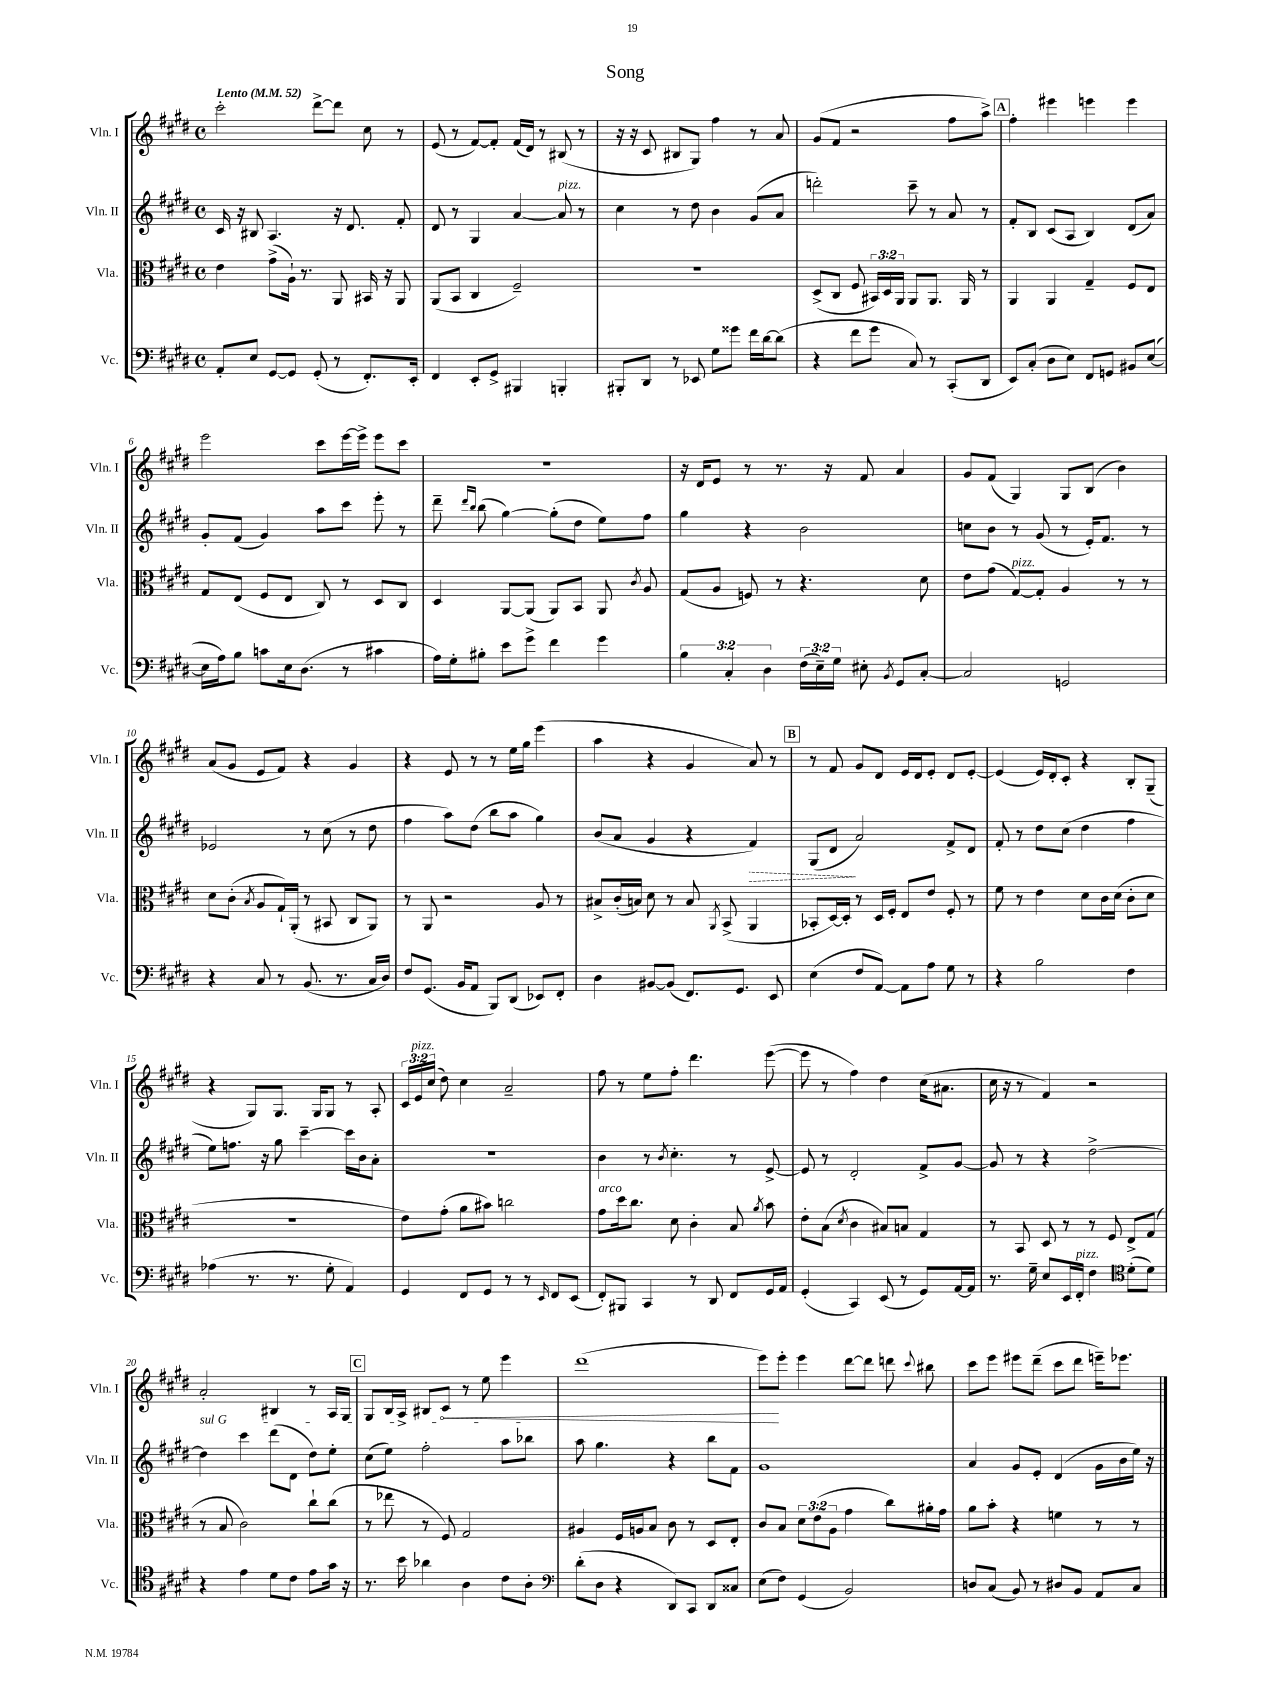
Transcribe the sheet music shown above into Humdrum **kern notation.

**kern	**kern	**kern	**dynam	**kern	**dynam
*part4	*part3	*part2	*part2	*part1	*part1
*staff4	*staff3	*staff2	*staff2	*staff1	*staff1
*I"Vc.	*I"Vla.	*I"Vln. II	*	*I"Vln. I	*
*I'Vc.	*I'Vla.	*I'Vln. II	*	*I'Vln. I	*
*clefF4	*clefC3	*clefG2	*	*clefG2	*
*k[f#c#g#d#]	*k[f#c#g#d#]	*k[f#c#g#d#]	*	*k[f#c#g#d#]	*
*M4/4	*M4/4	*M4/4	*	*M4/4	*
*met(c)	*met(c)	*met(c)	*	*met(c)	*
*MM52	*MM52	*MM52	*	*MM52	*
=1	=1	=1	=1	=1	=1
!	!	!	!	!LO:TX:a:B:t=Lento	!
8AA'/L	4e\	16c#/	.	2ccc#'\	.
.	.	16r	.	.	.
8E/J	.	8B#X/	.	.	.
[8GG#/L	(8g#^\L	4.A/	.	.	.
8GG#/J]	16A`\Jk)	.	.	.	.
.	8.r	.	.	.	.
(8GG#'/	.	.	.	[8ddd#^\L	.
8r	8AA/	16r	.	8ddd#\J]	.
.	.	8.d#/	.	.	.
8.FF#'/L)	16BB#X/	.	.	8cc#\	.
.	16r	.	.	.	.
.	8AA/	8f#'/	.	8r	.
16EE'/Jk	.	.	.	.	.
=2	=2	=2	=2	=2	=2
4FF#/	(8AA/L	8d#/	.	(8e/	.
.	8BB/J	8r	.	8r	.
8EE'/L	4C#/	4G#/	.	[8f#/L)	.
8GG#^/J	.	.	.	8f#'/J]	.
4BBB#X/	2F#~/)	[4a/	.	(16f#/LL	.
.	.	.	.	16d#/JJ)	.
.	.	.	.	8r	.
!	!	!LO:TX:a:i:t=pizz.	!	!	!
4BBBn'/	.	8a/]	.	(8B#X/	.
.	.	8r	.	8r	.
=3	=3	=3	=3	=3	=3
8BBB#X'/L	1r	4cc#\	.	16r	.
.	.	.	.	16r	.
8DD#/J	.	.	.	8c#/	.
8r	.	8r	.	8B#X/L	.
8EE-X/	.	8dd#\	.	8G#/J)	.
8G#\L	.	4b\	.	4ff#\	.
8g##X\J	.	.	.	.	.
16f#\LL	.	(8g#/L	.	8r	.
[16d#\J	.	.	.	.	.
(8d#\J]	.	8a/J	.	8a/	.
=4	=4	=4	=4	=4	=4
4r	(8D#^/L	2dddn'\)	.	(8g#/L	.
.	8C#/J	.	.	8f#/J	.
8f#\L	8F#/	.	.	2r	.
8g#\J	24BB#X/LL)	.	.	.	.
.	24D#/	.	.	.	.
.	24AA/JJ	.	.	.	.
8C#/)	8AA/L	8ccc#~\	.	.	.
8r	8.AA/J	8r	.	.	.
(8CC#'/L	.	8a/	.	8ff#\L	.
.	16AA/	.	.	.	.
8DD#/J	8r	8r	.	8aa^\J)	.
!!LO:REH:place=s1:t=A
=5	=5	=5	=5	=5	=5
8EE/L)	4AA/	8f#'/L	.	4ff#'\	.
(8C#'/J	.	8B/J	.	.	.
8D#\L	4AA/	(8c#/L	.	4eee#X\	.
8E\J)	.	8A/J	.	.	.
8FF#/L	4G#~/	4B/)	.	4eeen\	.
8GGn/J	.	.	.	.	.
8BB#X/L	8F#/L	(8d#/L	.	4eee\	.
([8E/J	8E/J	8a/J)	.	.	.
!!LO:LB:g=z
=6	=6	=6	=6	=6	=6
16E\LL]	8G#/L	8g#'/L	.	2eee\	.
16A\J)	.	.	.	.	.
8B\J	(8E/J	(8f#/J	.	.	.
8cn\L	8F#/L	4g#/)	.	.	.
16E\k	8E/J	.	.	.	.
(8.D#\J	.	.	.	.	.
.	8C#/)	8aa\L	.	8ccc#\L	.
8r	8r	8ccc#\J	.	[16eee\L	.
.	.	.	.	16eee^\JJ]	.
4c#X\	8D#/L	8eee'\	.	8eee\L	.
.	8C#/J	8r	.	8ccc#\J	.
=7	=7	=7	=7	=7	=7
16A\LL)	4D#/	8ddd#~\	.	1r	.
16G#'\J	.	.	.	.	.
.	.	16qqddd#/LL	.	.	.
.	.	16qqbb/JJ	.	.	.
8B#X'\J	.	(8bb\	.	.	.
8e\L	[8AA/L	[4gg#\)	.	.	.
8g#^\J	(8AA/J]	.	.	.	.
4f#\	8AA/L)	(8gg#'\L]	.	.	.
.	8BB/J	8dd#\J	.	.	.
4g#\	8AA/	8ee\L)	.	.	.
.	8qc#/	.	.	.	.
.	8A/	8ff#\J	.	.	.
=8	=8	=8	=8	=8	=8
6B\	(8G#/L	4gg#\	.	16r	.
.	.	.	.	16d#/KL	.
.	8A/J	.	.	8e/J	.
6C#'/	.	.	.	.	.
.	8Fn/)	4r	.	8r	.
6D#\	.	.	.	.	.
.	8r	.	.	8.r	.
(24F#\LL	4.r	2b\	.	.	.
24E~\)	.	.	.	.	.
.	.	.	.	16r	.
24G#\JJ	.	.	.	.	.
8E#X'\	.	.	.	8f#/	.
8qBB/	.	.	.	.	.
8GG#/L	.	.	.	4a/	.
[8C#'/J	8d#\	.	.	.	.
=9	=9	=9	=9	=9	=9
2C#/]	8e\L	8ccn\L	.	8g#/L	.
.	(8g#\J	8b\J	.	(8f#/J	.
!	!LO:TX:a:i:t=pizz.	!	!	!	!
.	[8G#/L)	8r	.	4G#/)	.
.	8G#'/J]	(8g#/	.	.	.
2GGn/	4A/	8r	.	8G#/L	.
.	.	16e'/KL)	.	(8B/J	.
.	.	8.f#/J	.	.	.
.	8r	.	.	4b\)	.
.	8r	8r	.	.	.
!!LO:LB:g=z
=10	=10	=10	=10	=10	=10
4r	8d#\L	2e-X/	.	(8a/L	.
.	(8c#'\J	.	.	8g#/J	.
.	8qB/	.	.	.	.
8C#/	8A/L	.	.	8e/L	.
8r	16G#`/L)	.	.	8f#/J)	.
.	(16AA'/JJ	.	.	.	.
(8.BB/	8r	8r	.	4r	.
.	8BB#X/	(8cc#\	.	.	.
8.r	.	.	.	.	.
.	8C#/L	8r	.	4g#/	.
16C#/LL	8AA/J)	8dd#\	.	.	.
16D#/JJ)	.	.	.	.	.
=11	=11	=11	=11	=11	=11
8F#/L	8r	4ff#\	.	4r	.
(8.GG#/J	8AA/	.	.	.	.
.	2r	8aa\L)	.	8e/	.
16BB/KL	.	.	.	.	.
8AA/J	.	(8dd#\J	.	8r	.
8BBB/L)	.	8bb\L	.	8r	.
(8DD#/J	.	8aa\J	.	16ee\LL	.
.	.	.	.	16gg#\JJ	.
8EE-X/L)	8A/	4gg#\)	.	(4eee\	.
8FF#'/J	8r	.	.	.	.
=12	=12	=12	=12	=12	=12
4D#\	8B#X^/L	(8b/L	.	4aa\	.
.	(16c#'/L	8a/J	.	.	.
.	16Bn/JJ)	.	.	.	.
[8BB#X/L	8d#\	4g#/	.	4r	.
(8BB#/J]	8r	.	.	.	.
8.FF#/L)	8B/	4r	.	4g#/	.
.	8qAA/	.	.	.	.
.	(8BB^/	.	.	.	.
8.GG#/J	.	.	.	.	.
!	!	!	!LO:HP:b	!	!
.	4AA/	4f#/)	>	8a/)	.
8EE/	.	.	.	8r	.
!!LO:REH:place=s1:t=B
=13	=13	=13	=13	=13	=13
(4E\	8BB-X'/L	(8G#/L	.	8r	.
.	[16D#/L)	8d#/J	.	8f#/	.
.	16D#'/JJ]	.	.	.	.
8F#/L	8r	2a/)	]	8g#/L	.
[8AA/J)	16D#/LL	.	.	8d#/J	.
.	16F#'/JJ	.	.	.	.
8AA\L]	8E/L	.	.	16e/LL	.
.	.	.	.	16d#/J	.
8A\J	8e/J	.	.	8e'/J	.
8G#\	8F#'/	8f#^/L	.	8d#/L	.
8r	8r	8d#/J	.	[8e'/J	.
=14	=14	=14	=14	=14	=14
4r	8f#\	8f#'/	.	(4e/]	.
.	8r	8r	.	.	.
2B\	4e\	8dd#\L	.	16e/LL)	.
.	.	.	.	16d#'/J	.
.	.	(8cc#\J	.	8c#'/J	.
.	8d#\L	4dd#\	.	4r	.
.	16c#\L	.	.	.	.
.	(16d#\JJ	.	.	.	.
4F#\	8c#'\L	4ff#\	.	8B'/L	.
.	8d#\J	.	.	(8G#~/J	.
!!LO:LB:g=z
=15	=15	=15	=15	=15	=15
(4A-X\	1r	8ee\L)	.	4r	.
.	.	8.ffn\J	.	.	.
8.r	.	.	.	8G#/L)	.
.	.	16r	.	.	.
.	.	8gg#\	.	8.G#/J	.
8.r	.	.	.	.	.
.	.	[4ccc#~\	.	.	.
.	.	.	.	16G#/KL	.
8G#'\	.	.	.	8G#/J	.
4AA/)	.	16ccc#\LL]	.	8r	.
.	.	16b\J	.	.	.
.	.	8a'\J	.	8A'/	.
=16	=16	=16	=16	=16	=16
4GG#/	8e\L)	1r	.	24c#/LL	.
!	!	!	!	!LO:TX:a:i:t=pizz.	!
.	.	.	.	24e/	.
.	.	.	.	(24cc#/JJ	.
.	(8g#'\J	.	.	8dd#\)	.
8FF#/L	8a\L	.	.	4cc#\	.
8GG#/J	8b#X\J)	.	.	.	.
8r	2ccn\	.	.	2a~/	.
8r	.	.	.	.	.
16qqEE/	.	.	.	.	.
8FF#/L	.	.	.	.	.
(8EE/J	.	.	.	.	.
=17	=17	=17	=17	=17	=17
!	!LO:TX:a:i:t=arco	!	!	!	!
8FF#'/L)	8g#\L	4b\	.	8ff#\	.
8BBB#X/J	16dd#\k	.	.	8r	.
.	8.cc#\J	.	.	.	.
4CC#/	.	8r	.	8ee\L	.
.	.	8qb/	.	.	.
.	8d#\	4.cc#'\	.	8ff#'\J	.
8r	4c#'\	.	.	4.ddd#\	.
8DD#/	.	.	.	.	.
8FF#/L	8B/	8r	.	.	.
.	8qa/	.	.	.	.
16GG#/L	8b\	[8e^/	.	([8eee\	.
16AA/JJ	.	.	.	.	.
=18	=18	=18	=18	=18	=18
(4GG#'/	8e'\L	8e/]	.	8eee\]	.
.	(8B\J	8r	.	8r	.
.	8qd#/	.	.	.	.
4CC#/)	4c#\	2d#'/	.	4ff#\)	.
(8EE/	8B#X/L)	.	.	4dd#\	.
8r	8Bn/J	.	.	.	.
8GG#/L)	4G#/	8f#^/L	.	(16cc#\KL	.
.	.	.	.	8.a#X\J	.
[16AA/L	.	[8g#/J	.	.	.
16AA/JJ]	.	.	.	.	.
=19	=19	=19	=19	=19	=19
8.r	8r	8g#/]	.	16cc#\	.
.	.	.	.	16r	.
.	8BB/	8r	.	8r	.
16G#~\	.	.	.	.	.
8E/L	8D#/	4r	.	4f#/)	.
16EE/L	8r	.	.	.	.
!LO:TX:a:i:t=pizz.	!	!	!	!	!
16FF#'/JJ	.	.	.	.	.
4F#\	8r	[2dd#^\	.	2r	.
.	8F#/	.	.	.	.
*clefC4	*	*	*	*	*
(8d#'\L	8E^/L	.	.	.	.
8d#\J)	(8G#/J	.	.	.	.
!!LO:LB:g=z
=20	=20	=20	=20	=20	=20
!	!	!LO:TX:a:i:t=sul G	!	!	!
4r	8r	4dd#\]	.	2a'/	.
.	8B/	.	.	.	.
4e\	2c#\)	4ccc#\	.	.	.
8d#\L	.	(8ddd#\L	.	4B#X/	.
8c#\J	.	8d#\J	.	.	.
8e\L	8cc#`\L	8dd#\L)	.	8r	.
16g#\Jk	(8cc#\J	8ee'\J	.	16A/LL	.
16r	.	.	.	16G#/JJ	.
!!LO:REH:place=s1:t=C
=21	=21	=21	=21	=21	=21
8.r	8r	(8cc#\L	.	8G#/L	.
.	8ee-X\	8ee\J)	.	16B/L	.
16b\	.	.	.	16A^/JJ	.
4a-X\	8r	2ff#'\	.	8B#X/L	.
!	!	!	!	!	!LO:HP:b
.	8F#/)	.	.	8c#/J	<
4A\	2G#/	.	.	8r	.
.	.	.	.	8ee\	.
8c#\L	.	8aa\L	.	4eee\	.
8A'\J	.	8bb-X\J	.	.	.
=22	=22	=22	=22	=22	=22
*clefF4	*	*	*	*	*
(8d#'\L	4A#X/	8aa\	.	(1ddd#	.
8D#\J	.	4.gg#\	.	.	.
4r	16F#/LL	.	.	.	.
.	16An/J	.	.	.	.
.	8B/J	.	.	.	.
8DD#/L)	8c#\	4r	.	.	.
8CC#/J	8r	.	.	.	.
8DD#/L	8D#/L	8bb\L	.	.	.
8C##X/J	8E'/J	8f#\J	.	.	.
=23	=23	=23	=23	=23	=23
(8E\L	8c#/L	1g#	.	8eee\L)	.
8F#\J)	8B/J	.	.	8eee'\J	[
(4GG#/	12d#\L	.	.	4eee\	.
.	(12e\	.	.	.	.
.	12A\J	.	.	.	.
2BB/)	4g#\	.	.	[8ddd#\L	.
.	.	.	.	8ddd#\J]	.
.	8cc#\L)	.	.	8dddn\	.
.	.	.	.	8qqccc#/	.
.	16a#X'\L	.	.	8bb#X\	.
.	16g#\JJ	.	.	.	.
=24	=24	=24	=24	=24	=24
8Dn/L	8a\L	4a/	.	8ccc#\L	.
(8C#/J	8b'\J	.	.	8eee\J	.
8BB/)	4r	8g#/L	.	8eee#X\L	.
8r	.	8e'/J	.	(8ddd#~\J	.
8D#X/L	4fn\	(4d#/	.	8ccc#\L	.
8BB/J	.	.	.	8ddd#\J	.
8AA/L	8r	16g#\LL	.	16eeen~\KL)	.
.	.	16b\	.	8.eee-X\J	.
8C#/J	8r	16ee\JJ)	.	.	.
.	.	16r	.	.	.
==	==	==	==	==	==
*-	*-	*-	*-	*-	*-
